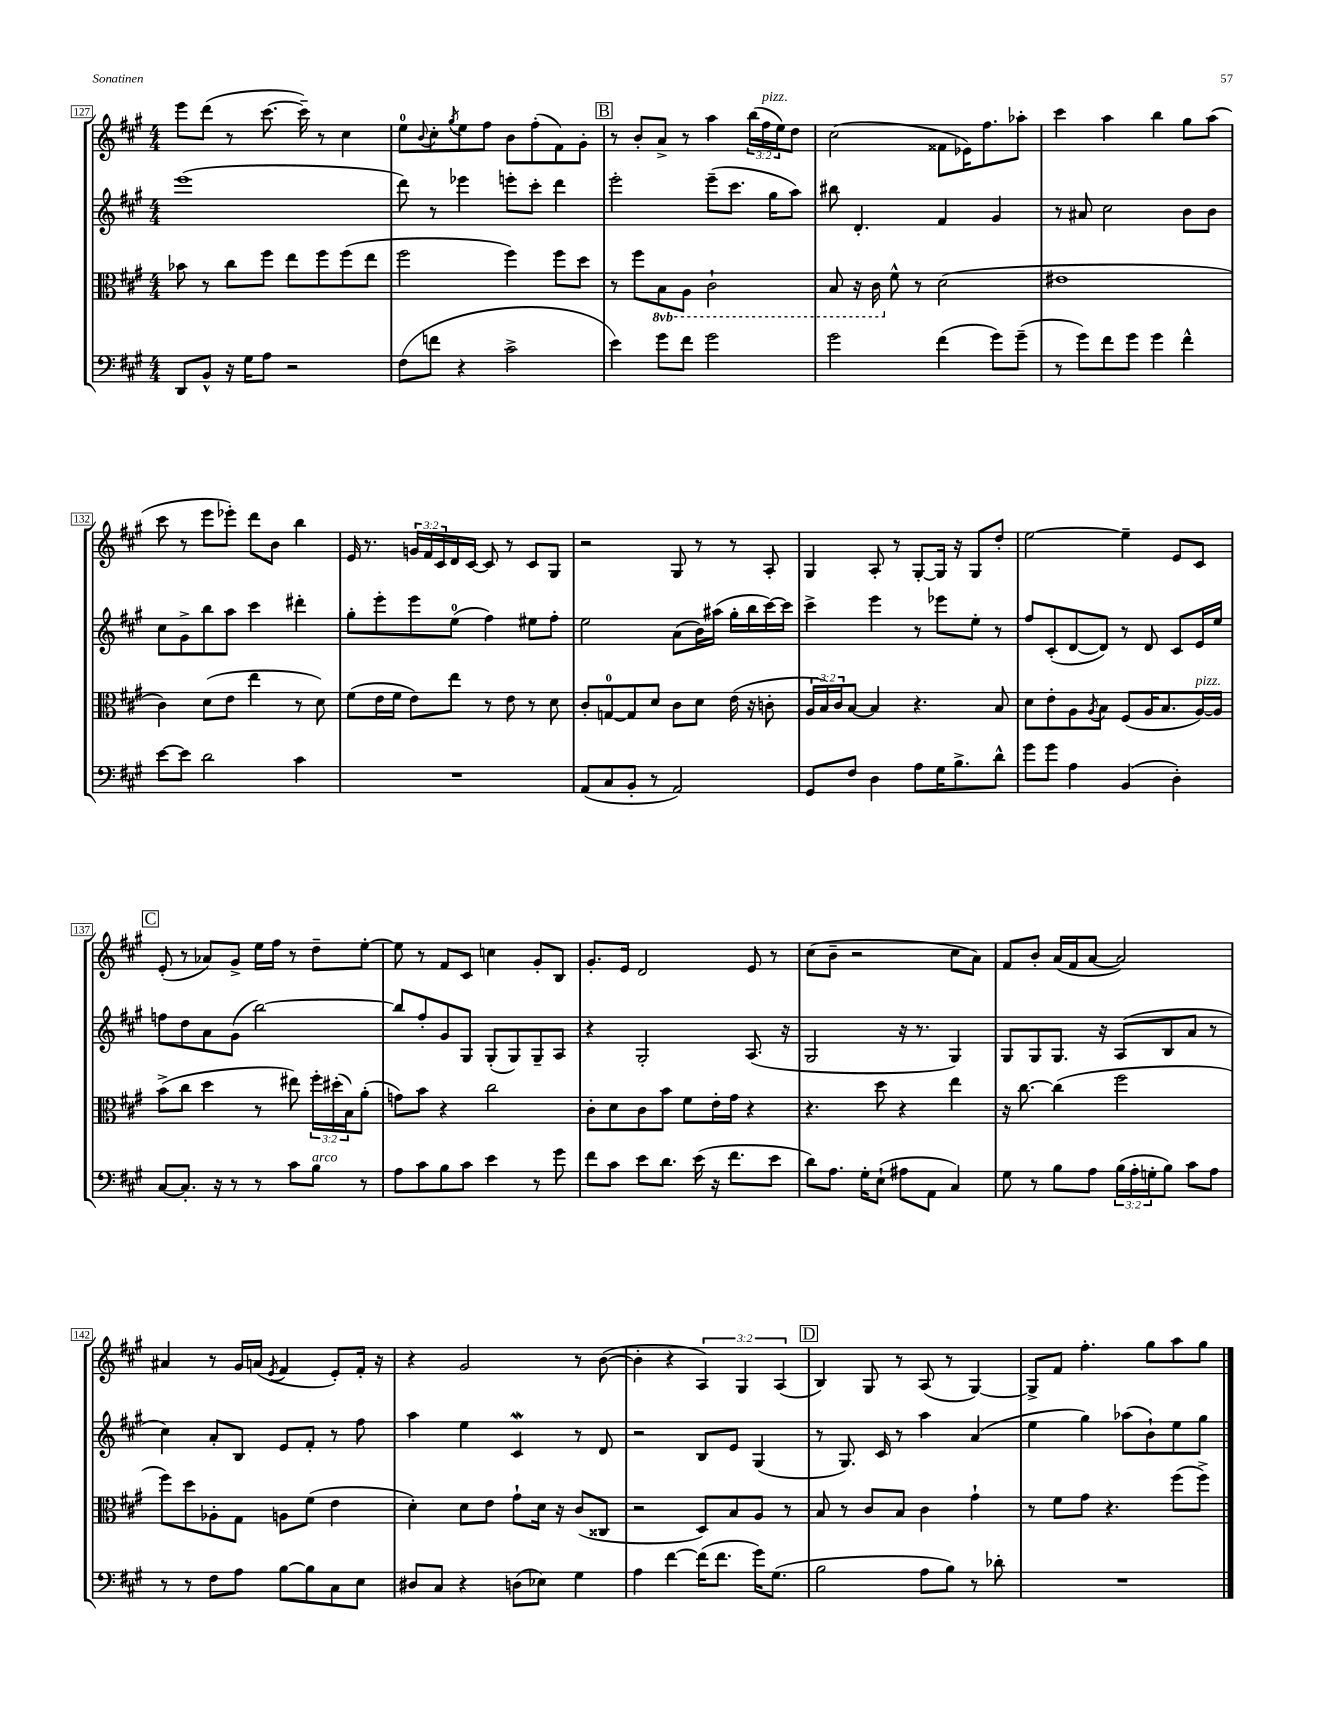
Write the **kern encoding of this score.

**kern	**kern	**kern	**kern
*part4	*part3	*part2	*part1
*staff4	*staff3	*staff2	*staff1
*clefF4	*clefC3	*clefG2	*clefG2
*k[f#c#g#]	*k[f#c#g#]	*k[f#c#g#]	*k[f#c#g#]
*M4/4	*M4/4	*M4/4	*M4/4
=127	=127	=127	=127
8DD/L	8b-X\	(1eee	8eee\L
8BB^^/J	8r	.	(8ddd\J
16r	8cc#\L	.	8r
16G#\KL	.	.	.
8A\J	8ff#\J	.	[8.ccc#\
2r	8ee\L	.	.
.	.	.	16ccc#~\])
.	8ff#\	.	8r
.	(8ff#\	.	4cc#\
.	8ee\J	.	.
=128	=128	=128	=128
(8F#\L	2ff#\	8ddd\)	8ee\L
.	.	.	8qqb/
8fn\J	.	8r	8cc#'\
.	.	.	8qgg#/
4r	.	4eee-X\	8ee\
.	.	.	8ff#\J
2c#^\	4ff#\)	8eeen'\L	8b\L
.	.	8ccc#'\J	(8ff#'\
.	8ff#\L	4ddd\	8f#\)
.	8dd\J	.	8g#'\J
!!LO:REH:place=s1:t=B
=129	=129	=129	=129
4e\)	8r	2eee'\	8r
.	8ff#\L	.	8b'/L
*	*8ba	*	*
8g#\L	8BB\	.	8a^/J
8f#\J	8AA\J	.	8r
2g#\	2C#`\	(8eee~\L	4aa\
.	.	8.ccc#\J	.
.	.	.	(24bb\LL
!	!	!	!LO:TX:a:i:t=pizz.
.	.	.	24ff#\
.	.	16gg#\KL	.
.	.	.	24ee\J)
.	.	8aa\J)	8dd\J
=130	=130	=130	=130
2g#\	8BB/	8bb#X\	(2cc#\
.	16r	4.d'/	.
.	16C#\	.	.
*	*X8ba	*	*
.	8f#^^\	.	.
.	8r	.	.
(4f#\	(2d\	4f#/	8f##X\L
.	.	.	16e-X\K)
.	.	.	8.ff#\
8g#\L)	.	4g#/	.
(8g#~\J	.	.	8aa-X'\J
=131	=131	=131	=131
8r	1e#X	8r	4ccc#\
8g#\L)	.	8a#X/	.
8f#\	.	2cc#\	4aa\
8g#\J	.	.	.
4g#\	.	.	4bb\
4f#^^\	.	8b\L	8gg#\L
.	.	8b\J	(8aa\J
!!LO:LB:g=z
=132	=132	=132	=132
[8e\L	4c#\)	8cc#\L	8ccc#\
8e\J]	.	8g#^\	8r
2d\	(8d\L	8bb\	8eee\L
.	8e\J	8aa\J	8eee-X'\J)
.	4ee\	4ccc#\	8ddd\L
.	.	.	8b\J
4c#\	8r	4ddd#X'\	4bb\
.	8d\)	.	.
=133	=133	=133	=133
1r	(8f#\L	8gg#'\L	16e/
.	.	.	8.r
.	16e\L	8eee'\	.
.	16f#\JJ	.	.
.	8e\L)	8eee\	24gn/LL
.	.	.	24f#/
.	.	.	24c#/
.	8ee\J	(8ee\J	16d/
.	.	.	[16c#/JJ
.	8r	4ff#\)	8c#/]
.	8e\	.	8r
.	8r	8ee#X\L	8c#/L
.	8d\	8ff#'\J	8G#/J
=134	=134	=134	=134
(8AA/L	8c#'/L	2ee\	2r
8C#/	[8Gn/	.	.
8BB'/J	8G/]	.	.
8r	8d/J	.	.
2AA/)	8c#\L	(8a\L	8G#/
.	8d\J	16b\L)	8r
.	.	(16aa#X\JJ	.
.	(16e\	16gg#'\LL	8r
.	16r	16bb\	.
.	8cn'\	[16ccc#\)	8A'/
.	.	16ccc#\JJ]	.
=135	=135	=135	=135
8GG#/L	24A/LL	4ccc#^\	4G#/
.	24B/)	.	.
.	24c#/J	.	.
8F#/J	[8B/J	.	.
4D\	4B/]	4eee\	8A'/
.	.	.	8r
8A\L	4.r	8r	[8G#'/L
16G#\K	.	8eee-X\L	16G#/Jk]
8.B^\	.	.	16r
.	.	8ee'\J	8G#/L
8d^^\J	8B/	8r	8dd'/J
=136	=136	=136	=136
8g#\L	8d\L	8ff#/L	[2ee\
8g#\J	8e'\	(8c#'/	.
4A\	8A\	[8d/	.
.	8qA/	.	.
.	8B\J	8d/J])	.
(4BB/	(8F#/L	8r	4ee~\]
.	16A/K	8d/	.
.	8.B/	.	.
4D'\)	.	8c#/L	8e/L
!	!LO:TX:a:i:t=pizz.	!	!
.	[16A/L)	16e/L	8c#/J
.	16A/JJ]	16ee/JJ	.
!!LO:LB:g=z
!!LO:REH:place=s1:t=C
=137	=137	=137	=137
[8C#/L	(8b^\L	8ffn\L	(8e'/
8.C#'/J]	8cc#\J	8dd\	8r
.	4dd\	8a\	8a-X/L)
16r	.	.	.
8r	.	(8g#\J	8g#^/J
8r	8r	[2bb\)	16ee\LL
.	.	.	16ff#\JJ
8c#\L	8ee#X\)	.	8r
!LO:TX:a:i:t=arco	!	!	!
8B\J	24ff#'\LL	.	8dd~\L
.	(24dd#X'\	.	.
.	24B\J)	.	.
8r	(8a'\J	.	[8ee'\J
=138	=138	=138	=138
8A\L	8gn\L)	8bb/L]	8ee\]
8c#\	8b\J	8ff#'/	8r
8B\	4r	8g#/	8f#/L
8c#\J	.	8G#/J	8c#/J
4e\	2cc#\	(8G#'/L	4ccn\
.	.	8G#/)	.
8r	.	8G#~/	8g#'/L
8g#\	.	8A/J	8B/J
=139	=139	=139	=139
8f#\L	8c#'\L	4r	8.g#'/L
8c#\J	8d\	.	.
.	.	.	16e/Jk
8e\L	8c#\	2G#'/	2d/
8.d\J	8b\J	.	.
.	8f#\L	.	.
(16e\	.	.	.
16r	16e'\L	.	.
8.f#\L	16g#\JJ	.	.
.	4r	(8.A/	8e/
8e\J	.	.	8r
.	.	16r	.
=140	=140	=140	=140
8d\L)	4.r	2G#/	(8cc#\L
8.A\J	.	.	8b~\J
.	.	.	2r
16G#'\KL	.	.	.
(8E`\J	8dd\	.	.
8A#X\L	4r	16r	.
.	.	8.r	.
8AA\J	.	.	.
4C#/)	4ee\	4G#/)	8cc#\L
.	.	.	8a\J)
=141	=141	=141	=141
8G#\	16r	8G#/L	8f#/L
.	[8.cc#\	.	.
8r	.	8G#/	8b'/J
8B\L	(4cc#\]	8.G#/J	(16a/LL
.	.	.	16f#/J
8A\J	.	.	[8a/J
.	.	16r	.
(24B\LL	2ff#\	(8A/L	2a/])
24A'\	.	.	.
24Gn'\J	.	.	.
8B\J)	.	8B/	.
8c#\L	.	8a/J	.
8A\J	.	8r	.
!!LO:LB:g=z
=142	=142	=142	=142
8r	8ff#\L)	4cc#\)	4a#X/
8r	8dd\	.	.
8F#\L	8A-X'\	8a'/L	8r
8A\J	8G#\J	8B/J	16g#/LL
.	.	.	(16an/JJ
.	.	.	8qe/
[8B\L	8An\L	8e/L	4f#/
8B\]	(8f#\J	8f#'/J	.
8C#\	4e\	8r	8e'/L)
8E\J	.	8ff#\	16f#'/Jk
.	.	.	16r
=143	=143	=143	=143
8D#X/L	4d'\)	4aa\	4r
8C#/J	.	.	.
4r	8d\L	4ee\	2g#/
.	8e\J	.	.
(8Dn\L	8g#`\L	4c#W/	.
8E-X\J)	16d\Jk	.	.
.	16r	.	.
4G#\	(8c#/L	8r	8r
.	8C##X/J	8d/	([8b\
=144	=144	=144	=144
4A\	2r	2r	4b'\]
[4f#\	.	.	4r
(16f#\KL]	8D/L)	8B/L	6A/)
8.f#\J	.	.	.
.	8B/	8e/J	.
.	.	.	6G#/
16g#\KL)	8A/J	(4G#/	.
(8.G#\J	.	.	.
.	.	.	(6A/
.	8r	.	.
!!LO:REH:place=s1:t=D
=145	=145	=145	=145
2B\	8B/	8r	4B/)
.	8r	8.G#/)	.
.	8c#/L	.	8G#/
.	.	16c#/	.
.	8B/J	8r	8r
8A\L	4c#\	4aa\	(8A/
8B\J)	.	.	8r
8r	4g#`\	(4a/	[4G#/)
8d-X'\	.	.	.
=146	=146	=146	=146
1r	8r	4ee\	8G#^/L]
.	8f#\L	.	8f#/J
.	8g#\J	4gg#\)	4.ff#'\
.	4.r	.	.
.	.	(8aa-X\L	.
.	.	8b`\)	8gg#\L
.	(8ff#\L	8ee\	8aa\
.	8ff#^\J)	8gg#\J	8gg#\J
==	==	==	==
*-	*-	*-	*-
